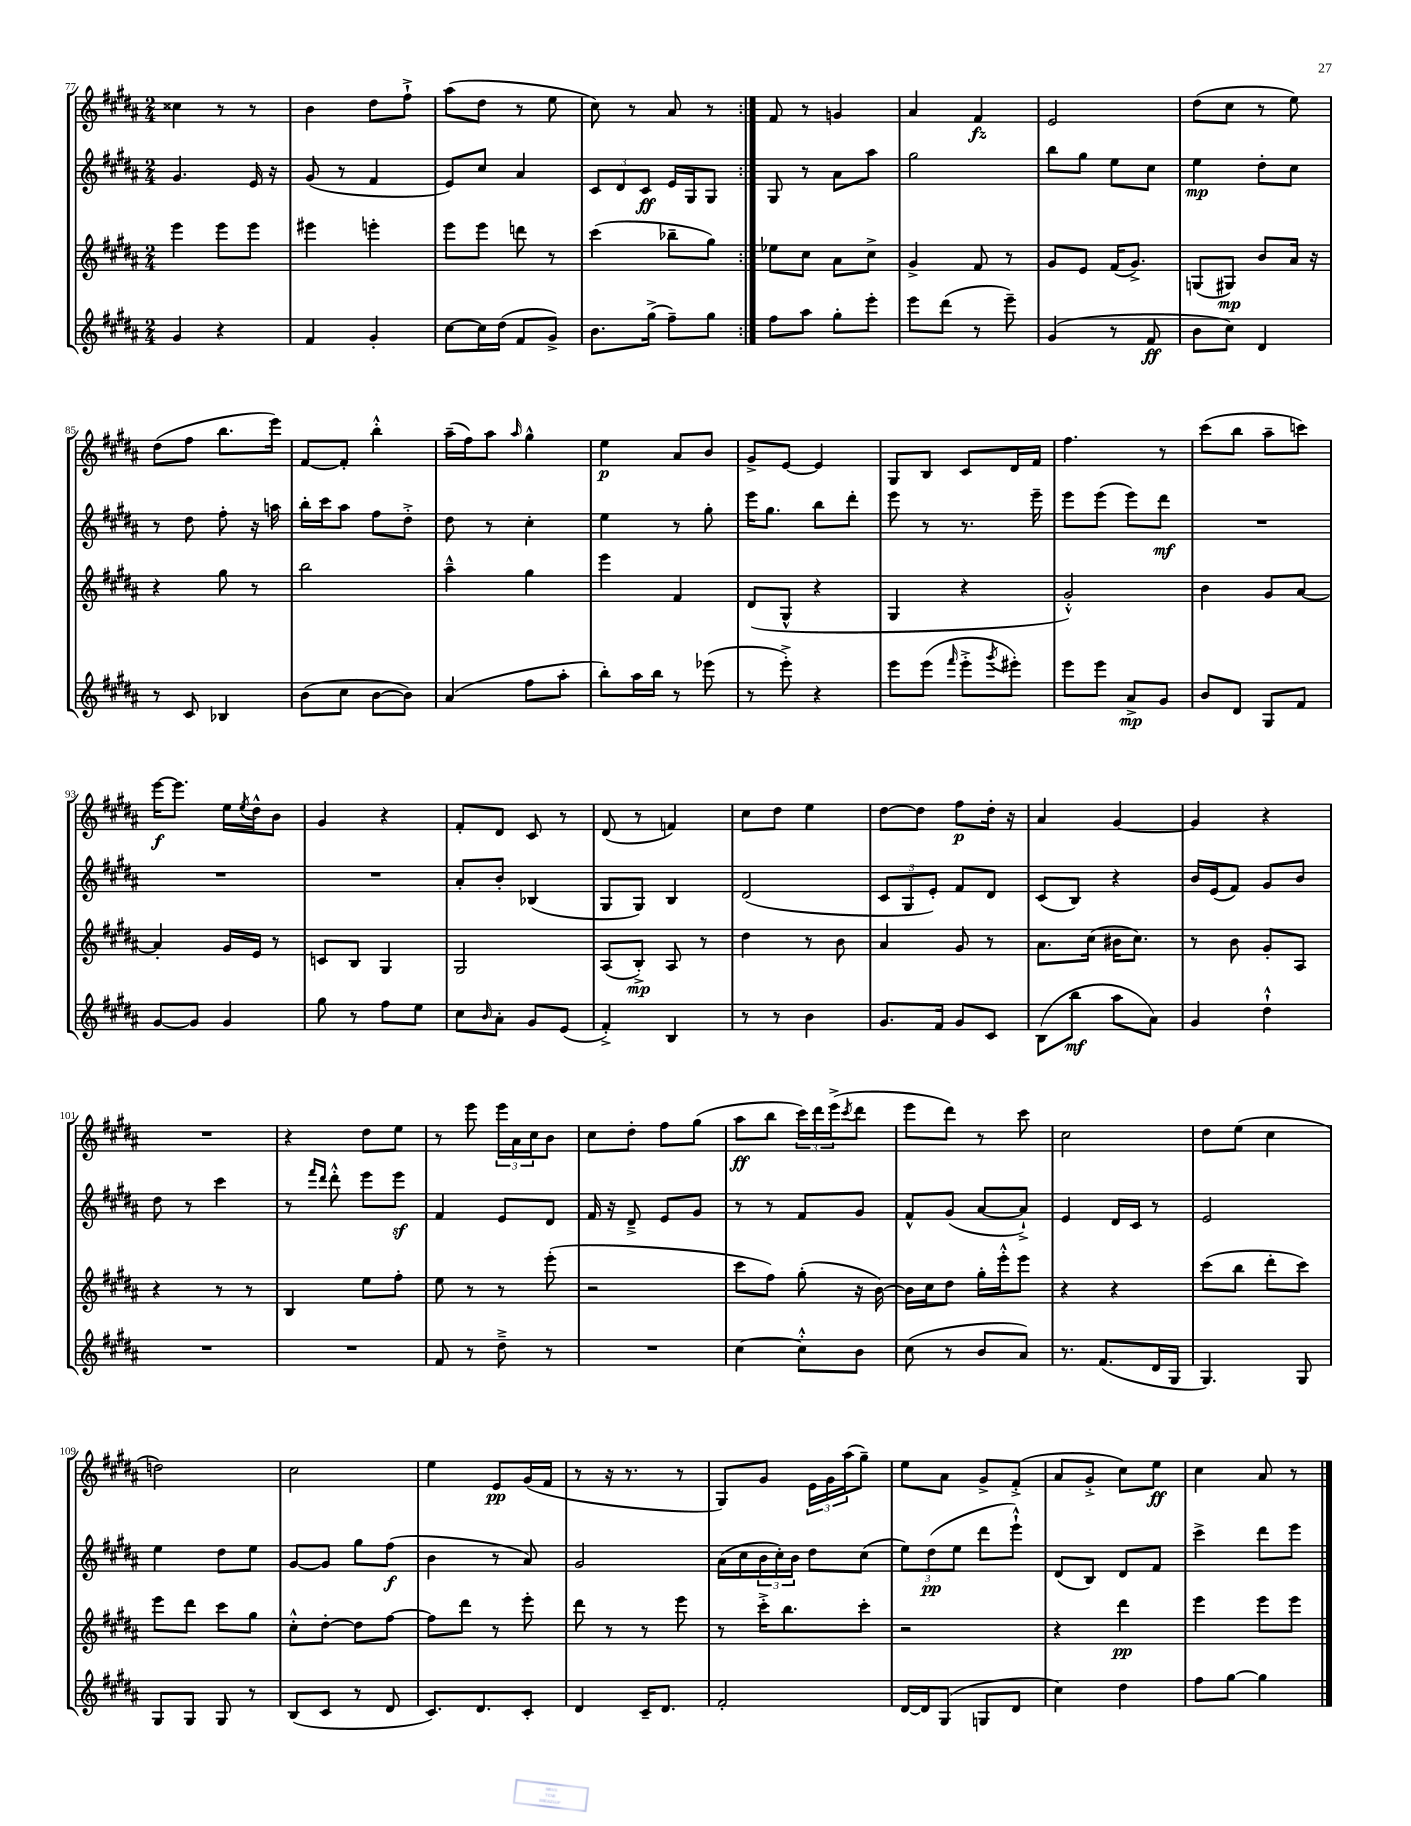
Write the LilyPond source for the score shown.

<<
\new StaffGroup <<
\new Staff = "s0" {
    \clef treble \key b \major \numericTimeSignature \time 2/4
    \repeat volta 2 { cisis''4 r8 r8 |
    b'4 dis''8 fis''8-!-> |
    ais''8( dis''8 r8 e''8 |
    cis''8) r8 ais'8 r8 | }
    fis'8 r8 g'4 |
    ais'4 fis'4\fz |
    e'2 |
    dis''8( cis''8 r8 e''8) |
    dis''8( fis''8 b''8. e'''16) |
    fis'8~ fis'8-. b''4-.-^ |
    ais''16--( fis''16) ais''8 \grace { ais''16 } gis''4-^ |
    e''4\p ais'8 b'8 |
    gis'8-> e'8~ e'4 |
    gis8 b8 cis'8 dis'16 fis'16 |
    fis''4. r8 |
    cis'''8( b''8 ais''8-- c'''8) |
    e'''16~\f e'''8. e''16 \acciaccatura { e''8 } dis''16-^ b'8 |
    gis'4 r4 |
    fis'8-. dis'8 cis'8 r8 |
    dis'8( r8 f'4) |
    cis''8 dis''8 e''4 |
    dis''8~ dis''8 fis''8\p dis''16-. r16 |
    ais'4 gis'4~ |
    gis'4 r4 |
    R2 |
    r4 dis''8 e''8 |
    r8 e'''8 \tuplet 3/2 { e'''16 ais'16 cis''16 } b'8 |
    cis''8 dis''8-. fis''8 gis''8( |
    ais''8\ff b''8 \tuplet 3/2 { cis'''16) dis'''16 e'''16->( } \acciaccatura { cis'''8 } dis'''8 |
    e'''8 dis'''8) r8 cis'''8 |
    cis''2 |
    dis''8 e''8( cis''4 |
    d''2) |
    cis''2 |
    e''4 e'8\pp gis'16( fis'16 |
    r8 r16 r8. r8 |
    gis8) gis'8 \tuplet 3/2 { e'16 gis'16 ais''16( } gis''8--) |
    e''8 ais'8 gis'8-> fis'8-.->( |
    ais'8 gis'8-.-> cis''8) e''8\ff |
    cis''4 ais'8 r8 \bar "|." |
}
\new Staff = "s1" {
    \clef treble \key b \major \numericTimeSignature \time 2/4
    \repeat volta 2 { gis'4. e'16 r16 |
    gis'8( r8 fis'4 |
    e'8) cis''8 ais'4 |
    \tuplet 3/2 { cis'8 dis'8 cis'8\ff } e'16 gis16 gis8 | }
    gis8 r8 ais'8 ais''8 |
    gis''2 |
    b''8 gis''8 e''8 cis''8 |
    e''4\mp dis''8-. cis''8 |
    r8 dis''8 fis''8-. r16 a''16 |
    b''16-. cis'''16 ais''8 fis''8 dis''8-.-> |
    dis''8 r8 cis''4-. |
    e''4 r8 gis''8-. |
    e'''16 gis''8. b''8 dis'''8-. |
    e'''8 r8 r8. e'''16-- |
    e'''8 e'''8( e'''8) dis'''8\mf |
    R2 |
    R2 |
    R2 |
    ais'8-. b'8-. bes4( |
    gis8 gis8) b4 |
    dis'2( |
    \tuplet 3/2 { cis'8 gis8 e'8-.) } fis'8 dis'8 |
    cis'8( b8) r4 |
    b'16 e'16( fis'8) gis'8 b'8 |
    dis''8 r8 cis'''4 |
    r8 \grace { fis'''16 dis'''16 } dis'''8-.-^ e'''8 e'''8\sf |
    fis'4 e'8 dis'8 |
    fis'16 r16 dis'8---> e'8 gis'8 |
    r8 r8 fis'8 gis'8 |
    fis'8-^ gis'8( ais'8~ ais'8-!->) |
    e'4 dis'16 cis'16 r8 |
    e'2 |
    e''4 dis''8 e''8 |
    gis'8~ gis'8 gis''8 fis''8\f( |
    b'4 r8 ais'8) |
    gis'2 |
    ais'16( cis''16 \tuplet 3/2 { b'16 cis''16-.) b'16 } dis''8 cis''8( |
    \tuplet 3/2 { e''8) dis''8\pp( e''8 } dis'''8 e'''8-!-^) |
    dis'8( b8) dis'8 fis'8 |
    cis'''4-> dis'''8 e'''8 \bar "|." |
}
\new Staff = "s2" {
    \clef treble \key b \major \numericTimeSignature \time 2/4
    \repeat volta 2 { e'''4 e'''8 e'''8 |
    eis'''4 e'''4-. |
    e'''8 e'''8 d'''8 r8 |
    cis'''4( bes''8-- gis''8) | }
    ees''8 cis''8 ais'8 cis''8-> |
    gis'4-> fis'8 r8 |
    gis'8 e'8 fis'16( gis'8.->) |
    g8( gis8\mp) b'8 ais'16 r16 |
    r4 gis''8 r8 |
    b''2 |
    ais''4---^ gis''4 |
    e'''4 fis'4 |
    dis'8( gis8-^ r4 |
    gis4 r4 |
    gis'2-.-^) |
    b'4 gis'8 ais'8~ |
    ais'4-. gis'16 e'16 r8 |
    c'8 b8 gis4 |
    gis2 |
    ais8( b8-.->\mp) ais8 r8 |
    dis''4 r8 b'8 |
    ais'4 gis'8 r8 |
    ais'8. cis''16( bis'16 cis''8.) |
    r8 b'8 gis'8-. ais8 |
    r4 r8 r8 |
    b4 e''8 fis''8-. |
    e''8 r8 r8 e'''8-.( |
    r2 |
    cis'''8 fis''8) gis''8-.( r16 b'16~) |
    b'16 cis''16 dis''8 gis''16-. e'''16-.-^ e'''8 |
    r4 r4 |
    cis'''8( b''8 dis'''8-. cis'''8) |
    e'''8 dis'''8 cis'''8 gis''8 |
    cis''8-.-^ dis''8~-. dis''8 fis''8~ |
    fis''8 dis'''8 r8 e'''8-. |
    dis'''8 r8 r8 e'''8 |
    r8 cis'''16-.-> b''8. cis'''8-. |
    r2 |
    r4 dis'''4\pp |
    e'''4 e'''8 e'''8 \bar "|." |
}
\new Staff = "s3" {
    \clef treble \key b \major \numericTimeSignature \time 2/4
    \repeat volta 2 { gis'4 r4 |
    fis'4 gis'4-. |
    cis''8~ cis''16 dis''16( fis'8 gis'8->) |
    b'8. gis''16->( fis''8--) gis''8 | }
    fis''8 ais''8 gis''8-. e'''8-. |
    e'''8 dis'''8( r8 e'''8--) |
    gis'4( r8 fis'8\ff |
    b'8 cis''8) dis'4 |
    r8 cis'8 bes4 |
    b'8( cis''8 b'8~ b'8) |
    ais'4( fis''8 ais''8-. |
    b''8-.) ais''16 b''16 r8 ees'''8( |
    r8 e'''8-.->) r4 |
    e'''8 e'''8( \grace { fis'''16 } e'''8-.-> \acciaccatura { gis'''8 } eis'''8-.) |
    e'''8 e'''8 ais'8->\mp gis'8 |
    b'8 dis'8 gis8 fis'8 |
    gis'8~ gis'8 gis'4 |
    gis''8 r8 fis''8 e''8 |
    cis''8 \grace { b'16 } ais'8-. gis'8 e'8( |
    fis'4-.->) b4 |
    r8 r8 b'4 |
    gis'8. fis'16 gis'8 cis'8 |
    b8( b''8\mf ais''8 ais'8) |
    gis'4 dis''4-!-^ |
    R2 |
    R2 |
    fis'8 r8 dis''8---> r8 |
    R2 |
    cis''4~ cis''8-.-^ b'8 |
    cis''8( r8 b'8 ais'8) |
    r8. fis'8.( dis'16 gis16 |
    gis4.) gis8 |
    gis8 gis8 gis8 r8 |
    b8( cis'8 r8 dis'8 |
    cis'8.) dis'8. cis'8-. |
    dis'4 cis'16-- dis'8. |
    fis'2-. |
    dis'16~ dis'16 gis8( g8 dis'8 |
    cis''4) dis''4 |
    fis''8 gis''8~ gis''4 \bar "|." |
}
>>
>>
\layout { \context { \Score currentBarNumber = #77 } }
